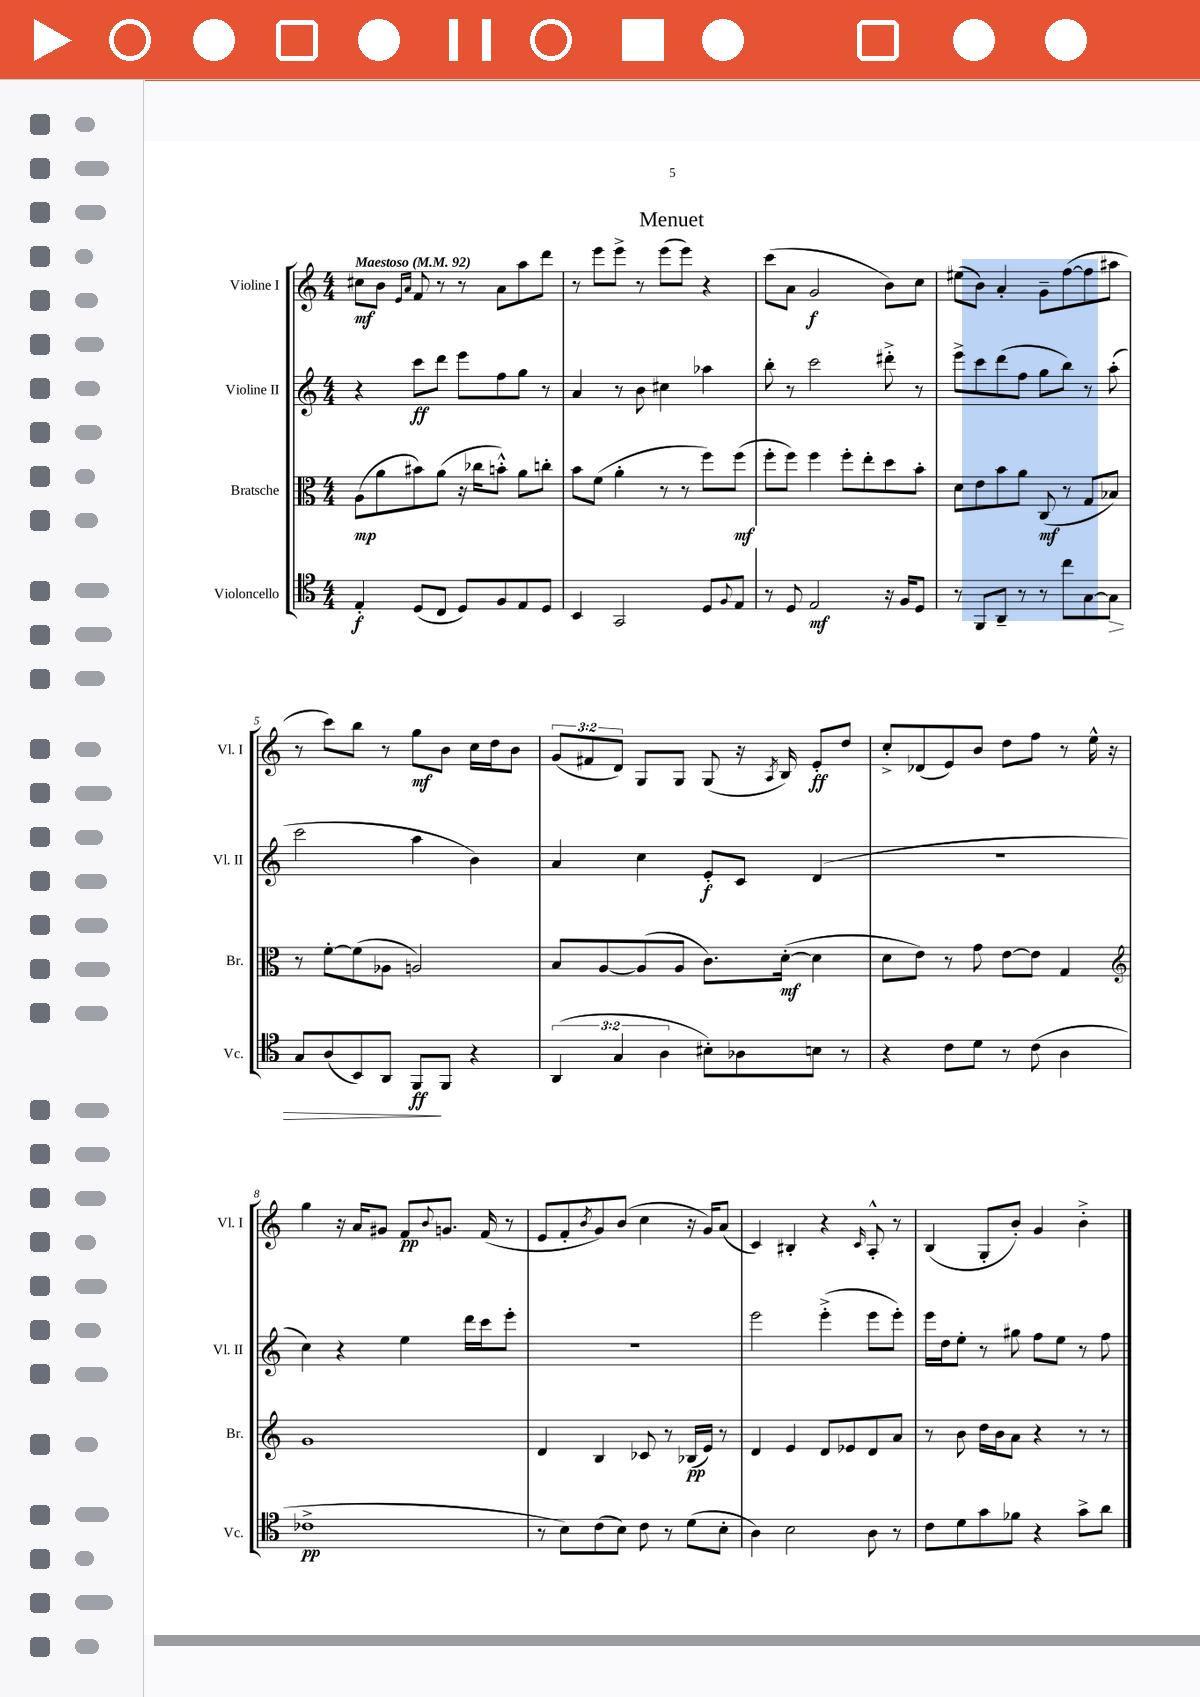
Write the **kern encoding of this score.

**kern	**kern	**kern	**kern
*staff4	*staff3	*staff2	*staff1
*clefC4	*clefC3	*clefG2	*clefG2
*k[]	*k[]	*k[]	*k[]
*M4/4	*M4/4	*M4/4	*M4/4
*MM92	*MM92	*MM92	*MM92
4E'	(8A	4r	8cc#
.	8a	.	8b
.	.	.	16qqe
.	.	.	16qqa
(8D	8b#)	8ccc	8f
8C	(8a	8ddd	8r
8D)	16r	8eee	8r
.	16cc-	.	.
8F	8b'^^)	8ff	8a
8E	8a	8gg	8aa
8D	8cc'	8r	8ddd
=	=	=	=
4BB	8b	4a	8r
.	(8f	.	8eee
2GG	4a'	8r	8eee^
.	.	8b	8r
.	8r	4cc#	(8eee
.	8r	.	8eee)
8D	8ff)	4aa-	4r
8qqF	.	.	.
8E	(8ff	.	.
=	=	=	=
8r	8ff'	8bb'	(8ccc
8D	8ff)	8r	8a
2E	4ff	2ccc	2g
.	8ff'	.	.
.	8ee'	.	.
16r	8dd	8ddd#'^	8b)
16F	.	.	.
8D	8b'	8r	8cc
=	=	=	=
8r	8d	8eee^	(8ee#
8FF	8e	8ccc	8b)
8AA~	8b	(8ddd	4a'
8r	8a	8ff	.
8r	(8C	8gg	8g~
8cc	8r	8bb)	([8ff
[8G	8G	8r	8ff]
8G]	8B-)	(8aa'	8aa#
=	=	=	=
8G	8r	2ccc	8r
(8A	[8f'	.	8ccc)
8BB)	(8f]	.	8bb
8AA	8A-	.	8r
8FF	2A)	4aa	8gg
8FF	.	.	8b
4r	.	4b)	16cc
.	.	.	16dd
.	.	.	8b
=	=	=	=
(6AA	8B	4a	(12g
.	.	.	12f#
.	[8A	.	.
6G	.	.	12d)
.	(8A]	4cc	8G
6A	.	.	.
.	8A	.	8G
8B#')	8.c)	8e'	(8G
8A-	.	8c	16r
.	.	.	8qA
.	([16d'	.	16B)
8B	4d]	(4d	8e'
8r	.	.	8dd
=	=	=	=
4r	8d	1r	8cc'^
.	8e)	.	(8d-
8c	8r	.	8e)
8d	8g	.	8b
8r	[8e	.	8dd
(8c	8e]	.	8ff
4A	4G	.	8r
.	.	.	16ee^^
.	.	.	16r
=	=	=	=
*	*clefG2	*	*
1c-^	1g	4cc)	4gg
.	.	4r	16r
.	.	.	16a
.	.	.	8g#
.	.	4ee	8f
.	.	.	8qqb
.	.	.	8.g
.	.	16ddd	.
.	.	16ccc	(16f
.	.	8eee'	8r
=	=	=	=
8r	4d	1r	8e
8B)	.	.	8f'
.	.	.	8qb
(8c	4B	.	8g)
8B)	.	.	(8b
8c	8c-	.	4cc
8r	8r	.	.
(8d	(16B-	.	16r
.	16e)	.	16g)
8B'	8r	.	(8a
=	=	=	=
4A)	4d	2eee	4c)
2B	4e	.	4B#'
.	8d	(4eee'^	4r
.	8e-	.	.
.	.	.	16qqc
8A	8d	8eee	8A'^^
8r	8a	8eee')	8r
=	=	=	=
8c	8r	16eee	(4B
.	.	16dd	.
8d	8b	8ee'	.
8g	16dd	8r	8G'
.	16b	.	.
8f-	8a	8gg#	8b')
4r	4r	8ff	4g
.	.	8ee	.
8g^	8r	8r	4b'^
8a	8r	8ff	.
==	==	==	==
*-	*-	*-	*-
